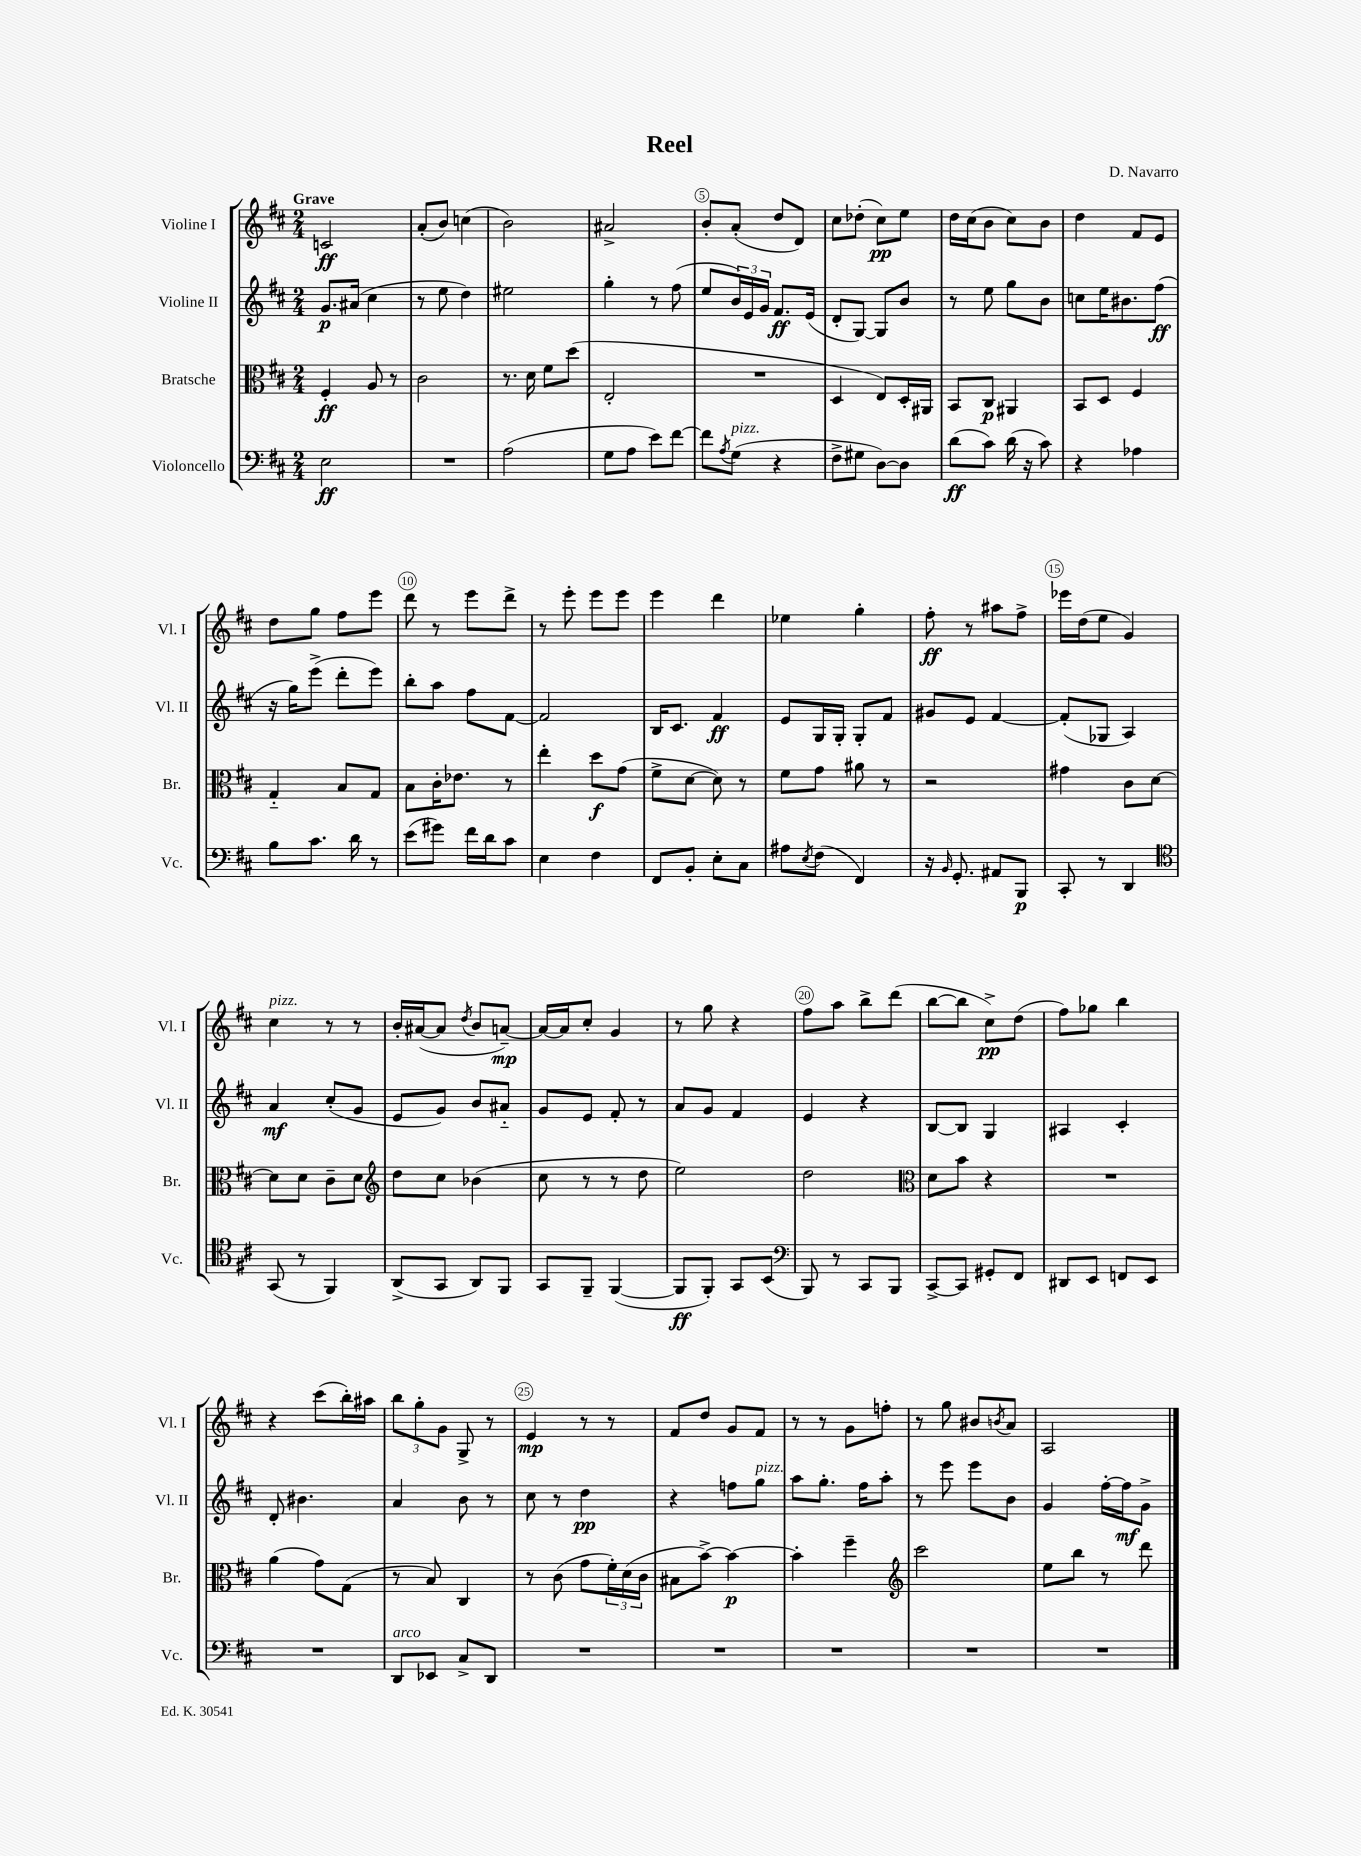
\header { title = "Reel" composer = "D. Navarro" }
<<
\new StaffGroup <<
\new Staff = "s0" \with { instrumentName = "Violine I" shortInstrumentName = "Vl. I" } {
    \clef treble \key d \major \numericTimeSignature \time 2/4 \tempo "Grave"
    c'2\ff |
    a'8-.( b'8) c''4( |
    b'2) |
    ais'2-> |
    b'8-. a'8-.( d''8 d'8) |
    cis''8 des''8-.( cis''8\pp) e''8 |
    d''16 cis''16( b'8 cis''8) b'8 |
    d''4 fis'8 e'8 |
    d''8 g''8 fis''8 e'''8 |
    d'''8 r8 e'''8 d'''8-> |
    r8 e'''8-. e'''8 e'''8 |
    e'''4 d'''4 |
    ees''4 g''4-. |
    fis''8-.\ff r8 ais''8 fis''8-> |
    ees'''16 d''16( e''8 g'4) |
    cis''4^\markup { \italic "pizz." } r8 r8 |
    b'16-. ais'16~( ais'8 \acciaccatura { d''8 } b'8 a'8~--\mp) |
    a'16~ a'16 cis''8-. g'4 |
    r8 g''8 r4 |
    fis''8 a''8 b''8-> d'''8( |
    b''8~ b''8 cis''8->\pp) d''8( |
    fis''8) ges''8 b''4 |
    r4 cis'''8( b''16-.) ais''16 |
    \tuplet 3/2 { b''8 g''8-. g'8 } g8-> r8 |
    e'4\mp r8 r8 |
    fis'8 d''8 g'8 fis'8 |
    r8 r8 g'8 f''8-. |
    r8 g''8 bis'8 \acciaccatura { b'8 } a'8 |
    a2 \bar "|." |
}
\new Staff = "s1" \with { instrumentName = "Violine II" shortInstrumentName = "Vl. II" } {
    \clef treble \key d \major \numericTimeSignature \time 2/4
    g'8.\p ais'16( cis''4 |
    r8 e''8 d''4) |
    eis''2 |
    g''4-. r8 fis''8( |
    e''8 \tuplet 3/2 { b'16) e'16 g'16 } fis'8.\ff e'16( |
    d'8-. g8~) g8 b'8 |
    r8 e''8 g''8 b'8 |
    c''8 e''16 bis'8. fis''8\ff( |
    r16 g''16) e'''8->( d'''8-. e'''8) |
    b''8-. a''8 fis''8 fis'8~ |
    fis'2 |
    b16 cis'8. fis'4\ff |
    e'8 g16 g16-. g8-. fis'8 |
    gis'8 e'8 fis'4~ |
    fis'8-.( ges8 a4) |
    a'4\mf cis''8-.( g'8 |
    e'8 g'8) b'8 ais'8-_ |
    g'8 e'8 fis'8-. r8 |
    a'8 g'8 fis'4 |
    e'4 r4 |
    b8~ b8 g4 |
    ais4 cis'4-. |
    d'8-. bis'4. |
    a'4 b'8 r8 |
    cis''8 r8 d''4\pp |
    r4 f''8 g''8^\markup { \italic "pizz." } |
    a''8 g''8.-. fis''16 a''8-. |
    r8 e'''8 e'''8 b'8 |
    g'4 fis''16~-. fis''16\mf g'8-> \bar "|." |
}
\new Staff = "s2" \with { instrumentName = "Bratsche" shortInstrumentName = "Br." } {
    \clef alto \key d \major \numericTimeSignature \time 2/4
    fis4-.\ff a8 r8 |
    cis'2 |
    r8. d'16 fis'8 d''8( |
    e2-. |
    R2 |
    d4 e8) d16-. ais,16 |
    b,8 cis8\p ais,4 |
    b,8 d8 fis4 |
    g4-_ b8 g8 |
    b8 cis'16-. ees'8. r8 |
    e''4-. d''8\f g'8( |
    fis'8-> d'8~ d'8) r8 |
    fis'8 g'8 ais'8 r8 |
    r2 |
    gis'4 cis'8 d'8~ |
    d'8 d'8 cis'8-- d'8 |
    \clef treble d''8 cis''8 bes'4( |
    cis''8 r8 r8 d''8 |
    e''2) |
    d''2 |
    \clef alto d'8 b'8 r4 |
    R2 |
    a'4( g'8) g8( |
    r8 b8) cis4 |
    r8 cis'8( g'8 \tuplet 3/2 { fis'16-.) d'16( cis'16 } |
    bis8 b'8~->) b'4~\p |
    b'4-. fis''4-- |
    \clef treble cis'''2 |
    e''8 b''8 r8 d'''8 \bar "|." |
}
\new Staff = "s3" \with { instrumentName = "Violoncello" shortInstrumentName = "Vc." } {
    \clef bass \key d \major \numericTimeSignature \time 2/4
    e2\ff |
    R2 |
    a2( |
    g8 a8 e'8) fis'8~ |
    fis'8 \acciaccatura { a8 } g8^\markup { \italic "pizz." }( r4 |
    fis8-> gis8 d8~) d8 |
    d'8\ff( cis'8) d'16( r16 cis'8) |
    r4 aes4 |
    b8 cis'8. d'16 r8 |
    e'8( gis'8) fis'16 d'16 cis'8 |
    e4 fis4 |
    fis,8 b,8-. e8-. cis8 |
    ais8 \acciaccatura { e8 } fis8( fis,4) |
    r16 \grace { b,16 } g,8.-. ais,8 b,,8\p |
    cis,8-. r8 d,4 |
    \clef tenor g,8( r8 fis,4) |
    a,8->( g,8 a,8) fis,8 |
    g,8 fis,8-- fis,4~( |
    fis,8\ff fis,8-.) g,8 b,8( |
    \clef bass b,,8) r8 cis,8 b,,8 |
    cis,8~-> cis,8 gis,8-. fis,8 |
    dis,8 e,8 f,8 e,8 |
    R2 |
    d,8^\markup { \italic "arco" } ees,8 cis8-> d,8 |
    R2 |
    R2 |
    R2 |
    R2 |
    R2 \bar "|." |
}
>>
>>
\layout { \context { \Score \override BarNumber.break-visibility = ##(#f #t #t) barNumberVisibility = #(every-nth-bar-number-visible 5) \override BarNumber.stencil = #(make-stencil-circler 0.1 0.3 ly:text-interface::print) } }
